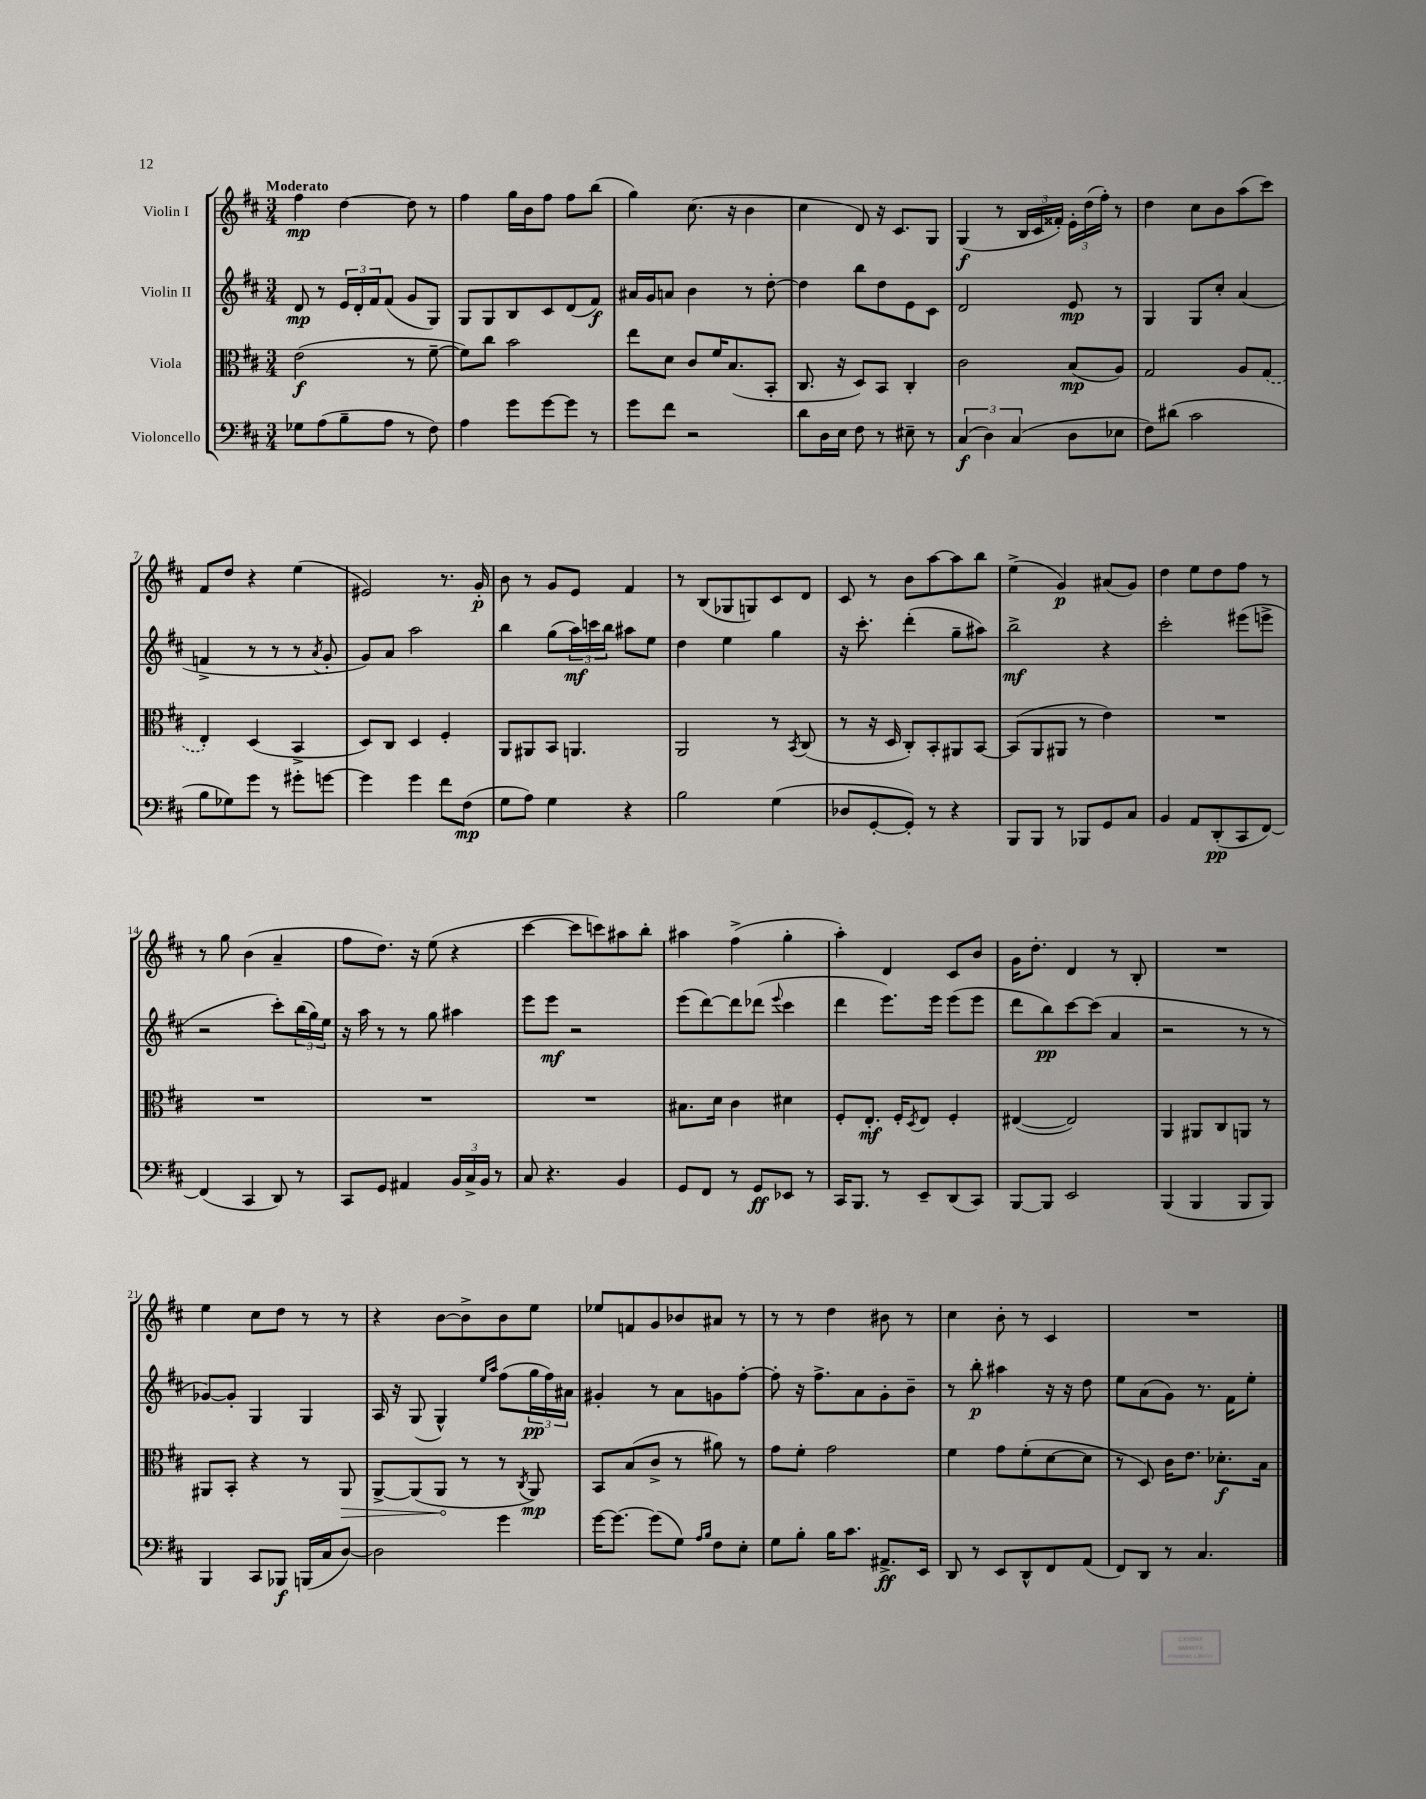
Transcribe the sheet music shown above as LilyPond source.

<<
\new StaffGroup <<
\new Staff = "s0" \with { instrumentName = "Violin I" } {
    \clef treble \key d \major \numericTimeSignature \time 3/4 \tempo "Moderato"
    fis''4\mp d''4~ d''8 r8 |
    fis''4 g''16 b'16 fis''8 fis''8 b''8( |
    g''4) cis''8.( r16 b'4 |
    cis''4 d'8) r16 cis'8. g8 |
    g4\f( r8 \tuplet 3/2 { b16 cis'16 fisis'16-.) } \tuplet 3/2 { e'16-. d''16( fis''16-.) } r8 |
    d''4 cis''8 b'8 a''8( cis'''8) |
    fis'8 d''8 r4 e''4( |
    eis'2) r8. g'16-.\p |
    b'8 r8 g'8 e'8 fis'4 |
    r8 b8( ges8 g8) cis'8 d'8 |
    cis'8 r8 b'8 a''8~ a''8 b''8 |
    e''4->( g'4\p) ais'8( g'8) |
    d''4 e''8 d''8 fis''8 r8 |
    r8 g''8 b'4( a'4-- |
    fis''8 d''8.) r16 e''8( r4 |
    cis'''4~ cis'''8 c'''8) ais''8 b''8-. |
    ais''4 fis''4->( g''4-. |
    a''4-.) d'4 cis'8 b'8 |
    g'16 d''8.-. d'4 r8 b8-. |
    R2. |
    e''4 cis''8 d''8 r8 r8 |
    r4 b'8~ b'8-> b'8 e''8 |
    ees''8 f'8 g'8 bes'8 ais'8 r8 |
    r8 r8 d''4 bis'8 r8 |
    cis''4 b'8-. r8 cis'4 |
    R2. \bar "|." |
}
\new Staff = "s1" \with { instrumentName = "Violin II" } {
    \clef treble \key d \major \numericTimeSignature \time 3/4
    d'8\mp r8 \tuplet 3/2 { e'16 d'16-. fis'16 } fis'8( g'8 g8) |
    g8 g8 b8 cis'8 d'8( fis'8\f) |
    ais'16 g'16 a'8 b'4 r8 d''8~-. |
    d''4 b''8 d''8 e'8 cis'8 |
    d'2 e'8\mp r8 |
    g4 g8 cis''8-. a'4( |
    f'4-> r8 r8 r8 \acciaccatura { a'8 } g'8-. |
    g'8) a'8 a''2 |
    b''4 g''8( \tuplet 3/2 { a''16\mf) c'''16 b''16 } ais''8 e''8 |
    d''4 e''4 g''4 |
    r16 cis'''8.-. d'''4-.( g''8-- ais''8) |
    b''2->\mf r4 |
    cis'''2-. eis'''8( e'''8-> |
    r2 cis'''8-.) \tuplet 3/2 { b''16( g''16) e''16 } |
    r16 a''16 r8 r8 g''8 ais''4 |
    e'''8 e'''8\mf r2 |
    e'''8( d'''8~) d'''8 des'''8( \appoggiatura { e'''8 } cis'''4 |
    d'''4 e'''8.) e'''16 e'''8( e'''8 |
    d'''8 b''8\pp) cis'''8~ cis'''8( a'4 |
    r2 r8 r8 |
    ges'8~) ges'8-. g4 g4 |
    a16 r16 g8( g4-^) \grace { e''16 a''16 } fis''8( \tuplet 3/2 { g''16\pp fis''16) ais'16 } |
    gis'4-. r8 a'8 g'8 fis''8~-. |
    fis''8-. r16 fis''8.-> a'8 g'8-. b'8-- |
    r8 b''8-.\p ais''4 r16 r16 d''8 |
    e''8 a'8( g'8) r8. fis'16 e''8-. \bar "|." |
}
\new Staff = "s2" \with { instrumentName = "Viola" } {
    \clef alto \key d \major \numericTimeSignature \time 3/4
    e'2\f( r8 fis'8~-- |
    fis'8) cis''8 b'2 |
    e''8 d'8 cis'8 fis'16 b8.( b,8-. |
    cis8. r16 d8) b,8 cis4-. |
    cis'2 b8\mp( a8) |
    g2 a8 \once \slurDashed g8( |
    e4-.) d4( b,4-> |
    d8) cis8 d4 fis4-. |
    a,8 ais,8 b,8 a,4. |
    a,2 r8 \acciaccatura { b,8 } cis8( |
    r8 r16 d16 cis8-.) b,8-. ais,8 b,8~ |
    b,8( a,8 ais,8 r8 e'4) |
    R2. |
    R2. |
    R2. |
    R2. |
    bis8. d'16 cis'4 dis'4 |
    fis8-. e8.-.\mf fis16-. \acciaccatura { d8 } e8 fis4-. |
    eis4~( eis2) |
    a,4 ais,8 cis8 a,8 r8 |
    ais,8 b,8-. r4 r8 \once \override Hairpin.circled-tip = ##t ais,8\> |
    a,8~-> a,8( a,8\! r8 r8 \acciaccatura { cis8 } a,8\mp) |
    b,8 b8( cis'8-> r8 ais'8) r8 |
    g'8 fis'8-. g'2 |
    fis'4 g'8 fis'8-.( d'8~ d'8 |
    r8 d8) cis'16 e'8. des'8.-.\f b16 \bar "|." |
}
\new Staff = "s3" \with { instrumentName = "Violoncello" } {
    \clef bass \key d \major \numericTimeSignature \time 3/4
    ges8 a8( b8-- a8 r8 fis8) |
    a4 g'8 g'8~ g'8 r8 |
    g'8 fis'8 r2 |
    d'8 d16 e16 fis8 r8 eis8-- r8 |
    \tuplet 3/2 { cis4\f( d4) cis4( } d8 ees8 |
    fis8) dis'8( cis'2 |
    b8 ges8) g'8 r8 gis'8-. g'8~ |
    g'4 g'4 fis'8 fis8\mp( |
    g8 a8) g4 r4 |
    b2 g4( |
    des8 g,8~-. g,8-.) r8 r4 |
    b,,8 b,,8 r8 bes,,8 g,8 cis8 |
    b,4 a,8 d,8-.\pp( cis,8 fis,8~) |
    fis,4( cis,4 d,8) r8 |
    cis,8 g,8 ais,4 \tuplet 3/2 { b,16 cis16-> b,16 } r8 |
    cis8 r4. b,4 |
    g,8 fis,8 r8 g,8\ff ees,8 r8 |
    cis,16 b,,8. r8 e,8-- d,8( cis,8) |
    b,,8~ b,,8 e,2 |
    b,,4( b,,4 b,,8 b,,8) |
    b,,4 cis,8 bes,,8\f b,,16( cis16 d8~) |
    d2 g'4 |
    g'16~ g'8.~ g'8( g8) \grace { a16 b16 } fis8 e8-. |
    g8 b8-. b16 cis'8. ais,8.->\ff e,16 |
    d,8 r8 e,8 d,8-^ fis,8 a,8( |
    fis,8) d,8 r8 cis4. \bar "|." |
}
>>
>>
